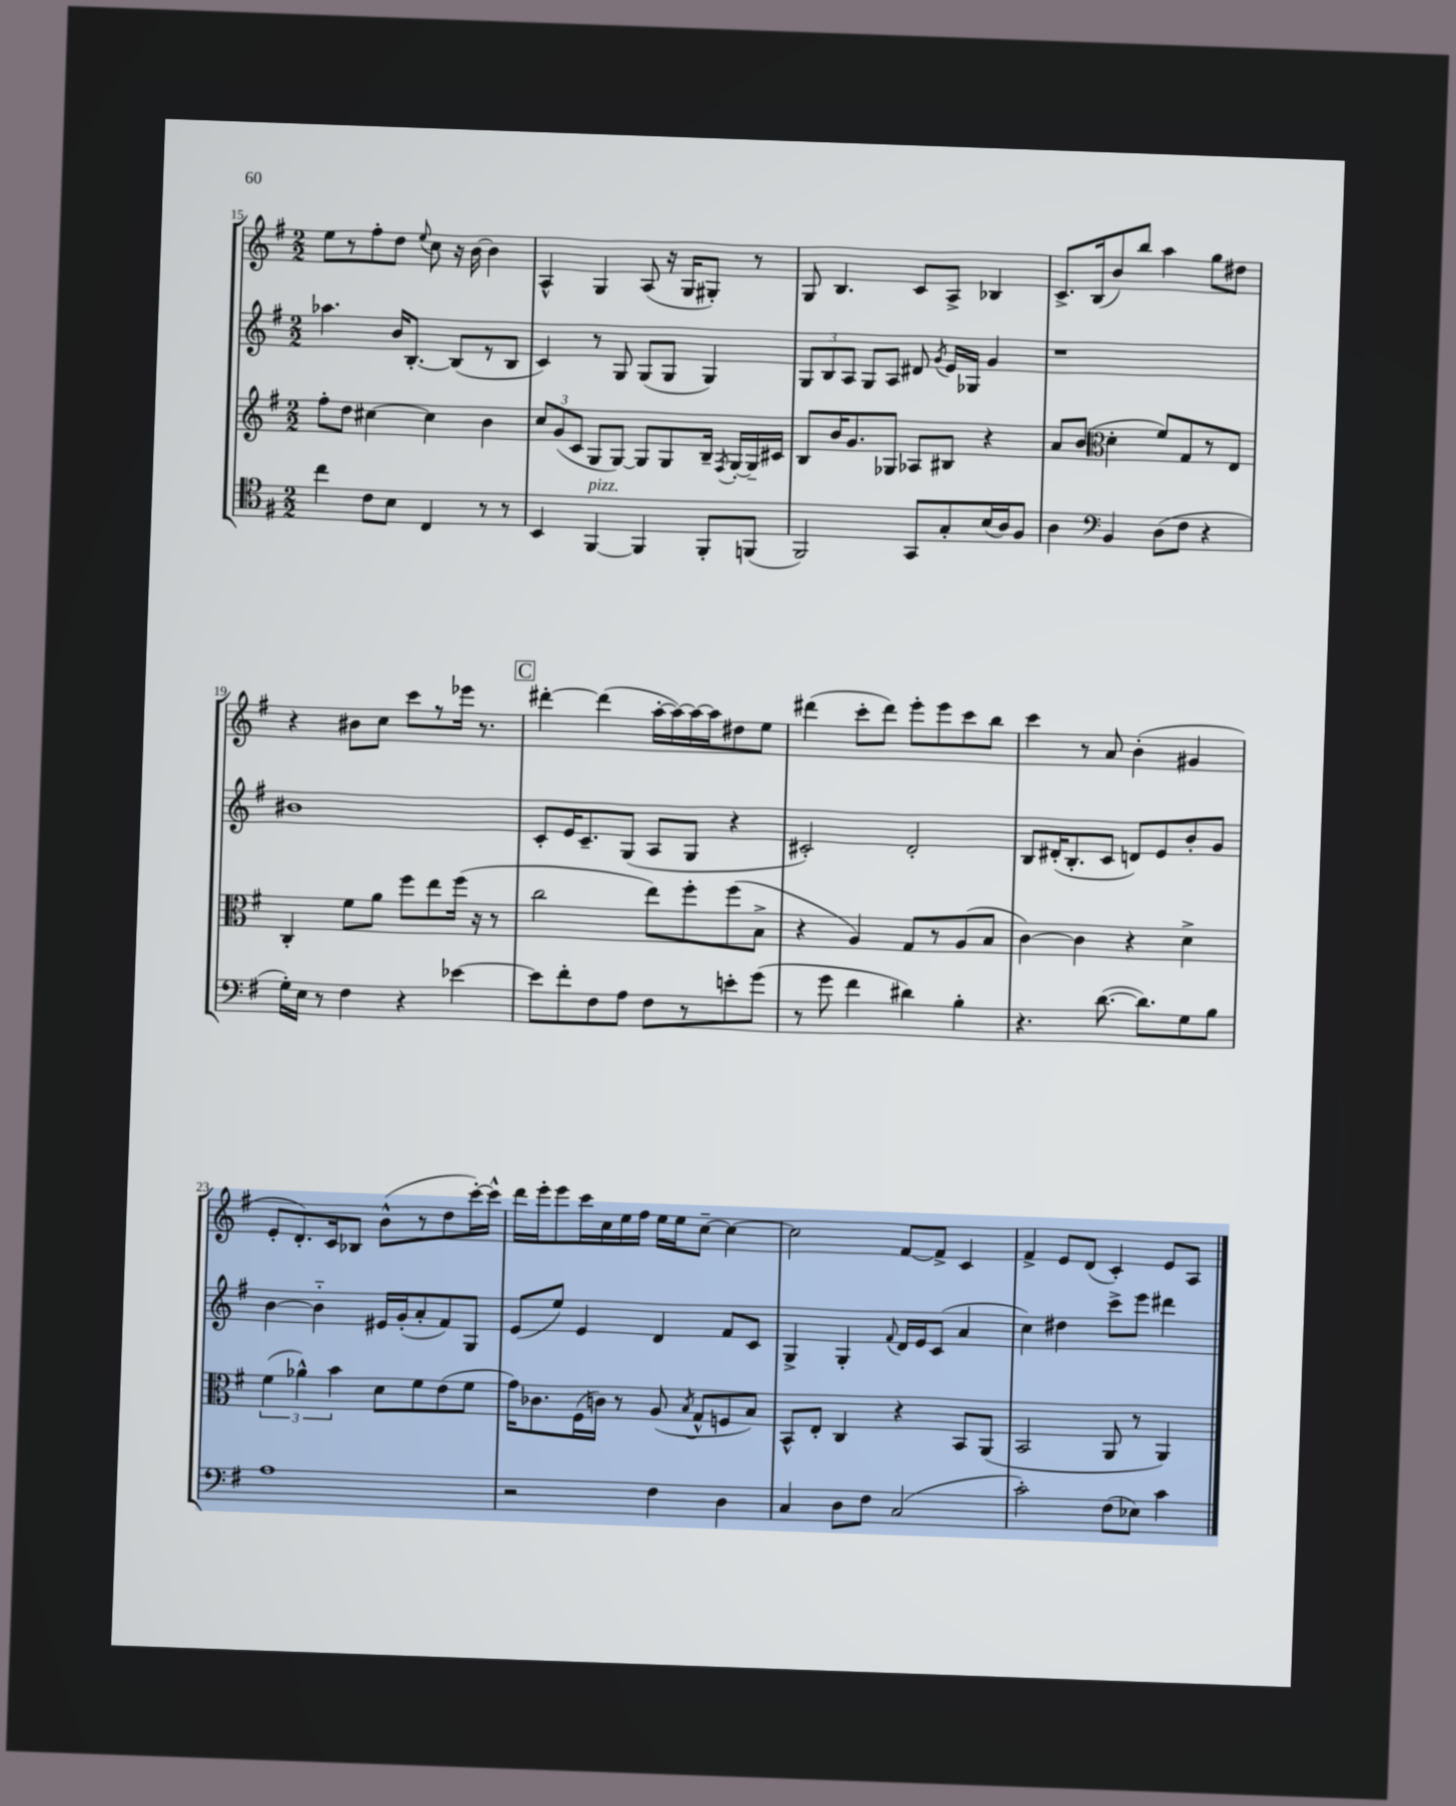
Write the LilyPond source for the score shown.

<<
\new StaffGroup <<
\new Staff = "s0" {
    \clef treble \key g \major \numericTimeSignature \time 2/2
    \autoBeamOff e''8[ r8 fis''8-. d''8] \appoggiatura { e''8 } c''8 r16 b'16~ b'4 |
    a4-^ g4 a8( r16 g16[ gis8]-.) r8 |
    g8 b4. c'8[ a8]-> bes4 |
    c'8.[-> b16( b'8) b''8] a''4 g''8[ dis''8] |
    r4 bis'8[ c''8] c'''8[ r8 ees'''16] r8. |
    \mark \markup { \box "C" } dis'''4~-. dis'''4( a''16[~-. a''16~) a''16~ a''16 dis''8 e''8] |
    dis'''4( c'''8[-. dis'''8]) e'''8[-. e'''8 c'''8 b''8] |
    c'''4 r8 a'8 b'4-.( gis'4 |
    e'8[-. d'8.-.) c'16 bes8] b'8[-^( r8 d''8 c'''16~-.) c'''16]-^ |
    d'''16[ e'''16-. e'''8 c'''16 c''16 e''16 fis''16] e''16[ e''16 c''8]~-- c''4~ |
    c''2 fis'8[~ fis'8]-> c'4 |
    fis'4-> e'8[ d'8]( c'4-.) e'8[ a8] \bar "|." |
}
\new Staff = "s1" {
    \clef treble \key g \major \numericTimeSignature \time 2/2
    \autoBeamOff aes''4. b'16[ b8.]~-. b8[( r8 b8] |
    c'4) r8 g8 g8[( g8] g4) |
    \tuplet 3/2 { g8[ b8 a8] } g8[ a8] dis'8 \acciaccatura { g'8 } e'16[ ges16] g'4 |
    r1 |
    bis'1 |
    \mark \markup { \box "C" } c'8[-. e'16 c'8.-- g8]( a8[ g8] r4 |
    cis'2-.) d'2-. |
    b8[ dis'16-.( b8.-. c'8] d'8[) e'8 b'8-. g'8] |
    b'4~ b'4-_ eis'16[ g'16-.( a'8-. fis'8) g8] |
    e'8[( e''8]) e'4 d'4 fis'8[ c'8] |
    g4-> g4-. \appoggiatura { fis'8 } d'16[ e'16 c'8]( a'4 |
    c''4) dis''4 c'''8[-> e'''8] dis'''4 \bar "|." |
}
\new Staff = "s2" {
    \clef treble \key g \major \numericTimeSignature \time 2/2
    \autoBeamOff fis''8[-. d''8] cis''4~ cis''4 b'4 |
    \tuplet 3/2 { c''8[ g'8( c'8] } g8[ g8]~) g8[ g8 b16]-- \acciaccatura { fis8 } g16[~-. g16-- cis'16] |
    b8[ b'16 g'8. ges8] aes8[ bis8] r4 |
    a'8[ b'8]( \clef alto d'4-. fis'8[) g8 r8 e8] |
    c4-. fis'8[ a'8] fis''8[ e''8 fis''16]( r16 r8 |
    \mark \markup { \box "C" } c''2 e''8[) fis''8-. fis''8( b8]-> |
    r4 a4) g8[ r8 a8( b8] |
    c'4~) c'4 r4 d'4-> |
    \tuplet 3/2 { fis'4( aes'4-^) b'4 } d'8[ fis'8 e'8( fis'8] |
    g'16[) ces'8. fis16( c'16]) r8 a8( \acciaccatura { b8 } g8[-^ f8 b8]) |
    b,8[-^ e8]-. c4 r4 b,8[ a,8]( |
    b,2 a,8 r8 a,4) \bar "|." |
}
\new Staff = "s3" {
    \clef tenor \key g \major \numericTimeSignature \time 2/2
    \autoBeamOff c''4 c'8[ b8] c4 r8 r8 |
    b,4 fis,4~^\markup { \italic "pizz." } fis,4 fis,8[-. f,8]( |
    fis,2) g,8[ g8-. b16( a16) fis8] |
    a4 \clef bass b,4 d8[( fis8] r4 |
    g16[-.) e16] r8 fis4 r4 ees'4~ |
    \mark \markup { \box "C" } ees'8[ fis'8-. fis8 a8] fis8[ r8 e'8-. g'8]( |
    r8 g'8 fis'4 dis'4) b4-. |
    r4. d'8.~( d'8.[) g8 b8] |
    a1 |
    r2 fis4 d4 |
    c4 d8[ fis8] c2( |
    c'2-.) fis8[( ees8]) c'4 \bar "|." |
}
>>
>>
\layout { \context { \Score currentBarNumber = #15 } }
